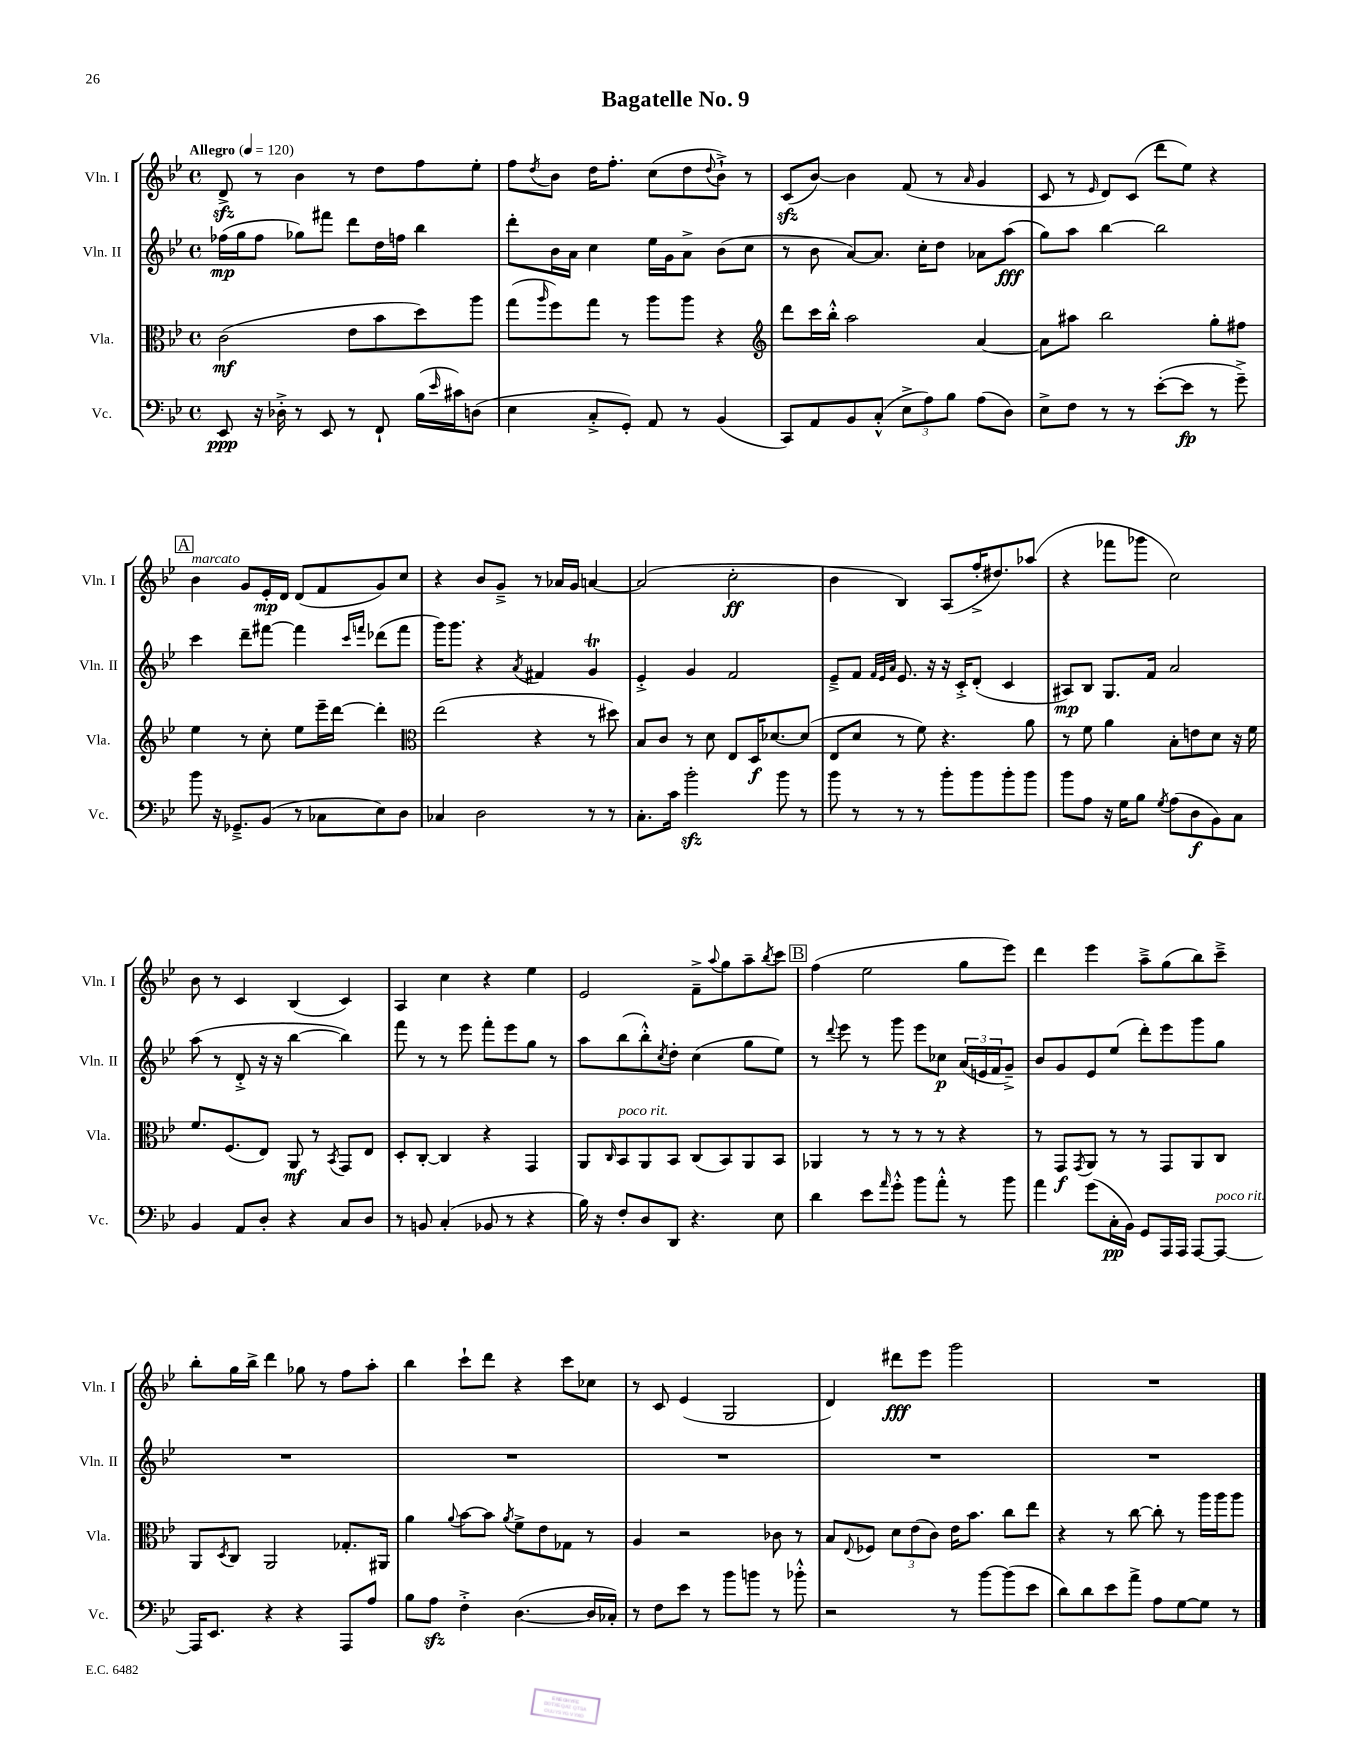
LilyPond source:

\header { title = "Bagatelle No. 9" }
<<
\new StaffGroup <<
\new Staff = "s0" \with { instrumentName = "Vln. I" shortInstrumentName = "Vln. I" } {
    \clef treble \key bes \major \defaultTimeSignature \time 4/4 \tempo "Allegro" 4 = 120
    d'8->\sfz r8 bes'4 r8 d''8 f''8 ees''8-. |
    f''8 \acciaccatura { d''8 } bes'8 d''16 f''8.-. c''8( d''8 \appoggiatura { d''8 } bes'8-!->) r8 |
    c'8\sfz( bes'8~) bes'4 f'8( r8 \grace { a'16 } g'4 |
    c'8 r8 \grace { ees'16 } d'8) c'8( d'''8 ees''8) r4 |
    \mark \markup { \box "A" } bes'4^\markup { \italic "marcato" } g'8 ees'16-.\mp d'16 d'8( f'8 g'8) c''8 |
    r4 bes'8 g'8---> r8 aes'16 g'16 a'4~ |
    a'2( c''2-.\ff |
    bes'4 bes4) a8( f''16-.-> dis''8.) aes''8( |
    r4 fes'''8 ges'''8 c''2) |
    bes'8 r8 c'4 bes4( c'4) |
    a4 c''4 r4 ees''4 |
    ees'2 f'8---> \appoggiatura { a''8 } g''8 a''8-- \acciaccatura { bes''8 } c'''8 |
    \mark \markup { \box "B" } f''4( ees''2 g''8 ees'''8) |
    d'''4 ees'''4 a''8---> g''8( bes''8) c'''8---> |
    bes''8-. g''16 bes''16-> d'''4 ges''8 r8 f''8 a''8-. |
    bes''4 c'''8-! d'''8 r4 c'''8 ces''8 |
    r8 c'8 ees'4( g2 |
    d'4) dis'''8\fff ees'''8 g'''2 |
    R1 \bar "|." |
}
\new Staff = "s1" \with { instrumentName = "Vln. II" shortInstrumentName = "Vln. II" } {
    \clef treble \key bes \major \defaultTimeSignature \time 4/4
    fes''16\mp( g''16 fes''8 ges''8) fis'''8 d'''8 d''16 f''16 bes''4 |
    d'''8-. bes'16 a'16 c''4 ees''16 g'16 a'8-> bes'8( c''8 |
    r8 bes'8 a'8~) a'8. c''16-. d''8 aes'8 a''8\fff( |
    g''8) a''8 bes''4~ bes''2 |
    \mark \markup { \box "A" } c'''4 d'''8-- fis'''8~ fis'''4 \grace { c'''16 f'''16 } des'''8( f'''8 |
    g'''16) g'''8. r4 \acciaccatura { a'8 } fis'4 g'4\trill |
    ees'4-.-> g'4 f'2 |
    ees'8---> f'8 \grace { f'32 ees'32 a'32 } ees'8. r16 r16 c'16-.-> d'8-.( c'4 |
    ais8\mp) bes8 g8. f'16 a'2 |
    a''8( r8 d'8-.-> r16 r16 bes''4~ bes''4) |
    f'''8 r8 r8 ees'''8 f'''8-. ees'''8 g''8 r8 |
    a''8 bes''8( bes''8-.-^) \acciaccatura { c''8 } d''8-. c''4( g''8 ees''8) |
    \mark \markup { \box "B" } r8 \appoggiatura { d'''8 } ees'''8 r8 g'''8 ees'''8 ces''8\p \tuplet 3/2 { a'16( e'16 f'16 } g'8--->) |
    bes'8 g'8 ees'8 ees''8( d'''8-.) ees'''8 g'''8 g''8 |
    R1 |
    R1 |
    R1 |
    R1 |
    R1 \bar "|." |
}
\new Staff = "s2" \with { instrumentName = "Vla." shortInstrumentName = "Vla." } {
    \clef alto \key bes \major \defaultTimeSignature \time 4/4
    c'2\mf( ees'8 bes'8 d''8) a''8 |
    g''8( \grace { a''16 } f''8) g''8 r8 a''8 a''8 r4 |
    \clef treble d'''8 c'''16 bes''16-.-^ a''2 a'4~ |
    a'8 ais''8 bes''2 g''8-. fis''8 |
    \mark \markup { \box "A" } ees''4 r8 c''8-. ees''8 ees'''16-- d'''16~ d'''4-. |
    \clef alto ees''2( r4 r8 dis''8) |
    bes8 c'8 r8 d'8 ees8 d16\f des'8.~ des'8( |
    ees8 d'8 r8 f'8) r4. a'8 |
    r8 f'8 a'4 bes8-. e'8 d'8 r16 f'16 |
    f'8. f8.( ees8) a,8\mf r8 \acciaccatura { bes,8 } g,8 ees8 |
    d8-. c8~-. c4 r4 g,4 |
    a,8 \grace { c16 } bes,8^\markup { \italic "poco rit." } a,8 bes,8 c8( bes,8) a,8 bes,8 |
    \mark \markup { \box "B" } aes,4 r8 r8 r8 r8 r4 |
    r8 g,8\f \acciaccatura { g,8 } a,8 r8 r8 g,8 a,8 c8 |
    a,8 \acciaccatura { d8 } c8 a,2 ges8.-. ais,16 |
    a'4 \appoggiatura { a'8 } bes'8~ bes'8 \acciaccatura { a'8 } f'8-> ees'8 ges8 r8 |
    a4 r2 ces'8 r8 |
    bes8 \appoggiatura { ees8 } fes8 \tuplet 3/2 { d'8 ees'8( c'8) } ees'16 bes'8. c''8 ees''8 |
    r4 r8 c''8~ c''8-. r8 a''16 a''16 a''8 \bar "|." |
}
\new Staff = "s3" \with { instrumentName = "Vc." shortInstrumentName = "Vc." } {
    \clef bass \key bes \major \defaultTimeSignature \time 4/4
    ees,8\ppp r16 des16-.-> r8 ees,8 r8 f,8-! bes16( \grace { ees'16 } cis'16) d8( |
    ees4 c8-.-> g,8-.) a,8 r8 bes,4( |
    c,8) a,8 bes,8 c8-.-^( \tuplet 3/2 { ees8-> a8) bes8 } a8( d8) |
    ees8-> f8 r8 r8 ees'8~-.( ees'8\fp r8 g'8--->) |
    \mark \markup { \box "A" } bes'8 r16 ges,8.---> bes,8( r8 ces8 ees8) d8 |
    ces4 d2 r8 r8 |
    c8.-. c'16 bes'2-.\sfz bes'8 r8 |
    bes'8 r8 r8 r8 bes'8-. bes'8 bes'8-. bes'8 |
    bes'8 a8 r16 g16 bes8 \acciaccatura { g8 } a8( d8\f bes,8) c8 |
    bes,4 a,8 d8-. r4 c8 d8 |
    r8 b,8 c4-.( bes,8 r8 r4 |
    bes16) r16 f8-. d8 d,8 r4. ees8 |
    \mark \markup { \box "B" } d'4 ees'8 \grace { a'16 } g'8-.-^ bes'8 a'8-.-^ r8 bes'8 |
    a'4 g'8( c16-.\pp bes,16) g,8 a,,16 a,,16 a,,8~ a,,8~^\markup { \italic "poco rit." } |
    a,,16 ees,8. r4 r4 a,,8 a8 |
    bes8 a8\sfz f4-.-> d4.~( d16 ces16-.) |
    r8 f8 ees'8 r8 bes'8 b'8 r8 bes'8-.-^ |
    r2 r8 bes'8~ bes'8( ees'8 |
    d'8) d'8 ees'8 a'8-> a8 g8~ g8 r8 \bar "|." |
}
>>
>>
\layout { \context { \Score \remove "Bar_number_engraver" } }
